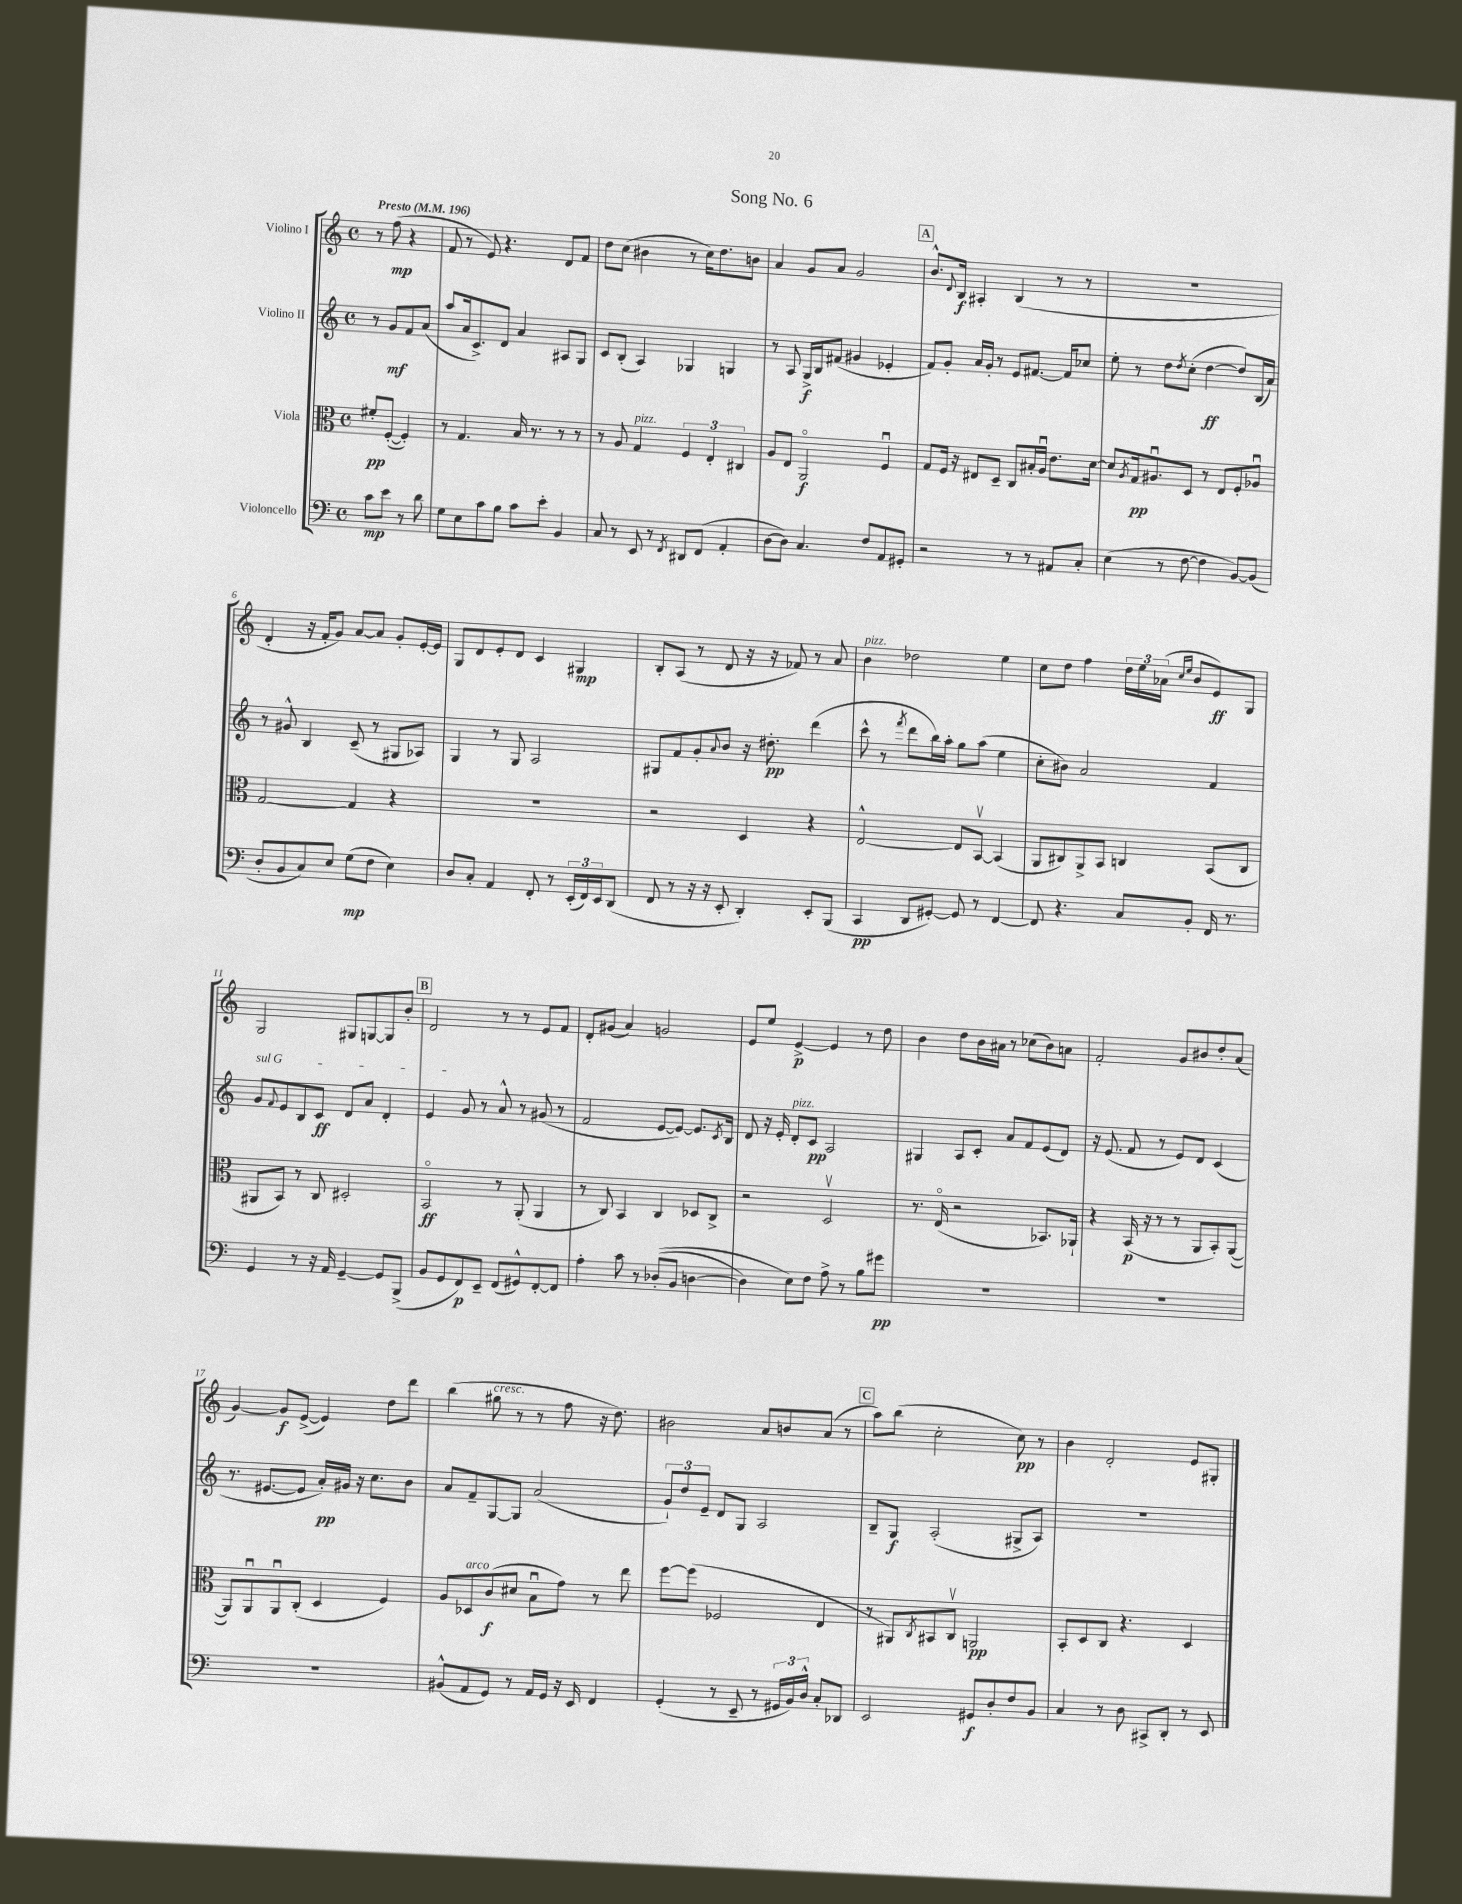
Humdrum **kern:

**kern	**kern	**kern	**kern
*staff4	*staff3	*staff2	*staff1
*clefF4	*clefC3	*clefG2	*clefG2
*k[]	*k[]	*k[]	*k[]
*M4/4	*M4/4	*M4/4	*M4/4
*met(c)	*met(c)	*met(c)	*met(c)
*MM196	*MM196	*MM196	*MM196
8c	8f#'	8r	8r
8e	([8F'	8g	(8ff
8r	4F'])	8f	4r
8d	.	(8a	.
=	=	=	=
8G	8r	8aa	8f
8E	4.G	16a	8r
.	.	8.c^)	.
8c	.	.	8e)
8B	.	8d	4.r
8c	16B	4a	.
.	8.r	.	.
8e'	.	.	.
4BB	8r	8A#	8d
.	8r	8G	8f
=	=	=	=
8C	8r	8c	8dd
8r	8A	(8B'	(8cc
8EE	4G	4A)	4b#
8r	.	.	.
8qFF	.	.	.
8DD#	6F	4G-	8r
(8FF	.	.	16cc)
.	6E'	.	.
.	.	.	8.dd
4AA'	.	4G	.
.	6C#	.	.
.	.	.	8b
=	=	=	=
[8D	8A	8r	4a
8D])	8E	8A	.
4.C	2AAo	16G^	8g
.	.	16B	.
.	.	(8f#	8a
.	.	4g#	2g
8F	.	.	.
8AA	4Fu	4e-'	.
8GG#'	.	.	.
=	=	=	=
2r	8G	8f)	8.b^^
.	16F	8g'	.
.	.	.	8qqd
.	16r	.	16B
.	8E#	16a	4A#'
.	.	16g'	.
.	8D~	8r	.
8r	8C	8e	(4B
8r	16B#'	[8.f#	.
.	16Au	.	.
8AA#	8.e	.	8r
.	.	16f#]	.
8C'	.	8cc-	8r
.	[16d	.	.
=	=	=	=
(4E	8d]	8ee'	1r
.	8qA	.	.
.	16G	8r	.
.	8.A#u	.	.
8r	.	8dd	.
.	.	8qdd	.
[8F	8D	(8cc'	.
4F]	8r	[4dd	.
.	8E	.	.
[8BB)	8F'	8dd])	.
(8BB]	8A-u	(16B	.
.	.	16a)	.
=	=	=	=
8D'	[2G	8r	4d'
8BB	.	8g#^^	.
8C)	.	4B	16r
.	.	.	16f'
8E	.	.	8g)
(8G	4G]	(8c~	[8a
8F	.	8r	8a]
4E)	4r	8G#	8g'
.	.	8A-)	[16e'
.	.	.	16e]
=	=	=	=
8D	1r	4G	8G
8C'	.	.	8d
4AA	.	8r	8e'
.	.	8G	8d
8FF'	.	2A	4c
8r	.	.	.
(24EE'	.	.	4G#
24FF)	.	.	.
24EE	.	.	.
(8DD	.	.	.
=	=	=	=
8FF	2r	8G#	8B'
8r	.	8f	(8A
16r	.	8g'	8r
16r	.	.	.
.	.	8qqa	.
8EE'	.	8b	8d
4DD')	4D	16r	16r
.	.	8.dd#'	16r
.	.	.	8f-)
8EE'	4r	(4ddd	8r
(8BBB	.	.	8a
=	=	=	=
4CC	[2E^^	8ccc^^	4b
.	.	8r	.
.	.	8qfff	.
8DD	.	8ddd	2dd-
[8GG#')	.	16bb)	.
.	.	16aa'	.
8GG#]	8E]	8gg	.
8r	[8BBv	(8aa	.
[4FF	(4BB]	4ee	4ee
=	=	=	=
8FF]	8AA	8cc'	8cc
4.r	8C#)	8b#)	8dd
.	8AA^	2a	4ff
.	8BB	.	.
8C	4C	.	24dd
.	.	.	24ee
.	.	.	(24a-
.	.	.	16qqcc
.	.	.	16qqee
8BB'	.	.	8b
16FF	(8BB	4f	8e)
8.r	.	.	.
.	8C	.	8G
=	=	=	=
4GG	8AA#	8g	2G
.	.	8qqf	.
.	8BB)	8e	.
8r	8r	8B	.
16r	8C	8c	.
16AA	.	.	.
[4GG~	2D#'	8d	8G#
.	.	8a	[8G
8GG]	.	4d'	8G]
(8BBB^	.	.	8b'
=	=	=	=
8BB	2BBo	4e	2d
8GG	.	.	.
8FF)	.	8g	.
8EE~	.	8r	.
(8FF	8r	8a^^	8r
8GG#^^)	(8AA'	8r	8r
[8FF'	4AA	(8g#	8e
8FF]	.	8r	8f
=	=	=	=
4A'	8r	2f	8d'
.	8C)	.	(8g#
8c	4BB	.	4a)
8r	.	.	.
&((8D-'	4C	[8e	2g
8BB	.	8e_)	.
[4D	8D-	8.e]	.
.	8C^	.	.
.	.	8qc	.
.	.	16B	.
=	=	=	=
4D])	2r	8d	8e
.	.	16r	8ee
.	.	16e'	.
8E&)	.	8d'	[4e^
8F	.	8c	.
8A^	2Dv	2A	4e]
8r	.	.	.
8B	.	.	8r
8g#	.	.	8dd
=	=	=	=
1r	8.r	4G#	4b
.	(16Eo	.	.
.	2r	8A	8dd
.	.	8c'	16b
.	.	.	16a#
.	.	8a	8r
.	.	8f	(8cc-
.	8.BB-)	(8e	8b)
.	.	8d)	8a
.	16AA-`	.	.
=	=	=	=
1r	4r	16r	2f'
.	.	(8.e	.
.	(16BB	8f	.
.	16r	.	.
.	8r	8r	.
.	8r	8e)	8g
.	8AA	8d	8b#
.	8BB')	(4c	8dd'
.	([8AA	.	(8a
=	=	=	=
1r	8AA])	8.r	[4g)
.	8AAu	.	.
.	.	[8.e#	.
.	8AAu	.	8g]
.	(8C'	8e#]	([8e^
.	4D	16a')	4e])
.	.	16g#	.
.	.	16r	.
.	.	8.cc	.
.	4F)	.	8dd
.	.	8b	8ddd
=	=	=	=
(8BB#^^	8A	8a	(4bb
8AA	8D-	8f~	.
8GG)	(8c	[8G	8gg#
8r	8d#	8G]	8r
16AA	8Bu	(2a	8r
16GG	.	.	.
16r	8g)	.	8ff
16EE	.	.	.
4FF	8r	.	16r
.	.	.	8.dd)
.	8ee	.	.
=	=	=	=
(4GG'	[8ff	12g`)	2b#
.	.	12dd	.
.	(8ff]	.	.
.	.	12e~	.
8r	2F-	8d	.
8EE~	.	8G	.
8r	.	2A	8a
24GG#	.	.	8b
24BB)	.	.	.
24D^^	.	.	.
8C'	4E	.	(8a
8DD-	.	.	8r
=	=	=	=
2EE	8r	8B~	8aa)
.	8AA#)	8G	(8bb
.	8qC	.	.
.	8BB#	(2A'	2cc'
.	8Cv	.	.
8GG#	2AA	.	.
8D'	.	.	.
8F	.	8G#^	8cc)
8BB	.	8A)	8r
=	=	=	=
4C	8BB'	1r	4b
.	8D	.	.
8r	8C	.	2d'
8D	4.r	.	.
8CC#^	.	.	.
8DD'	.	.	.
8r	4D	.	8e
8EE	.	.	8G#'
==	==	==	==
*-	*-	*-	*-
